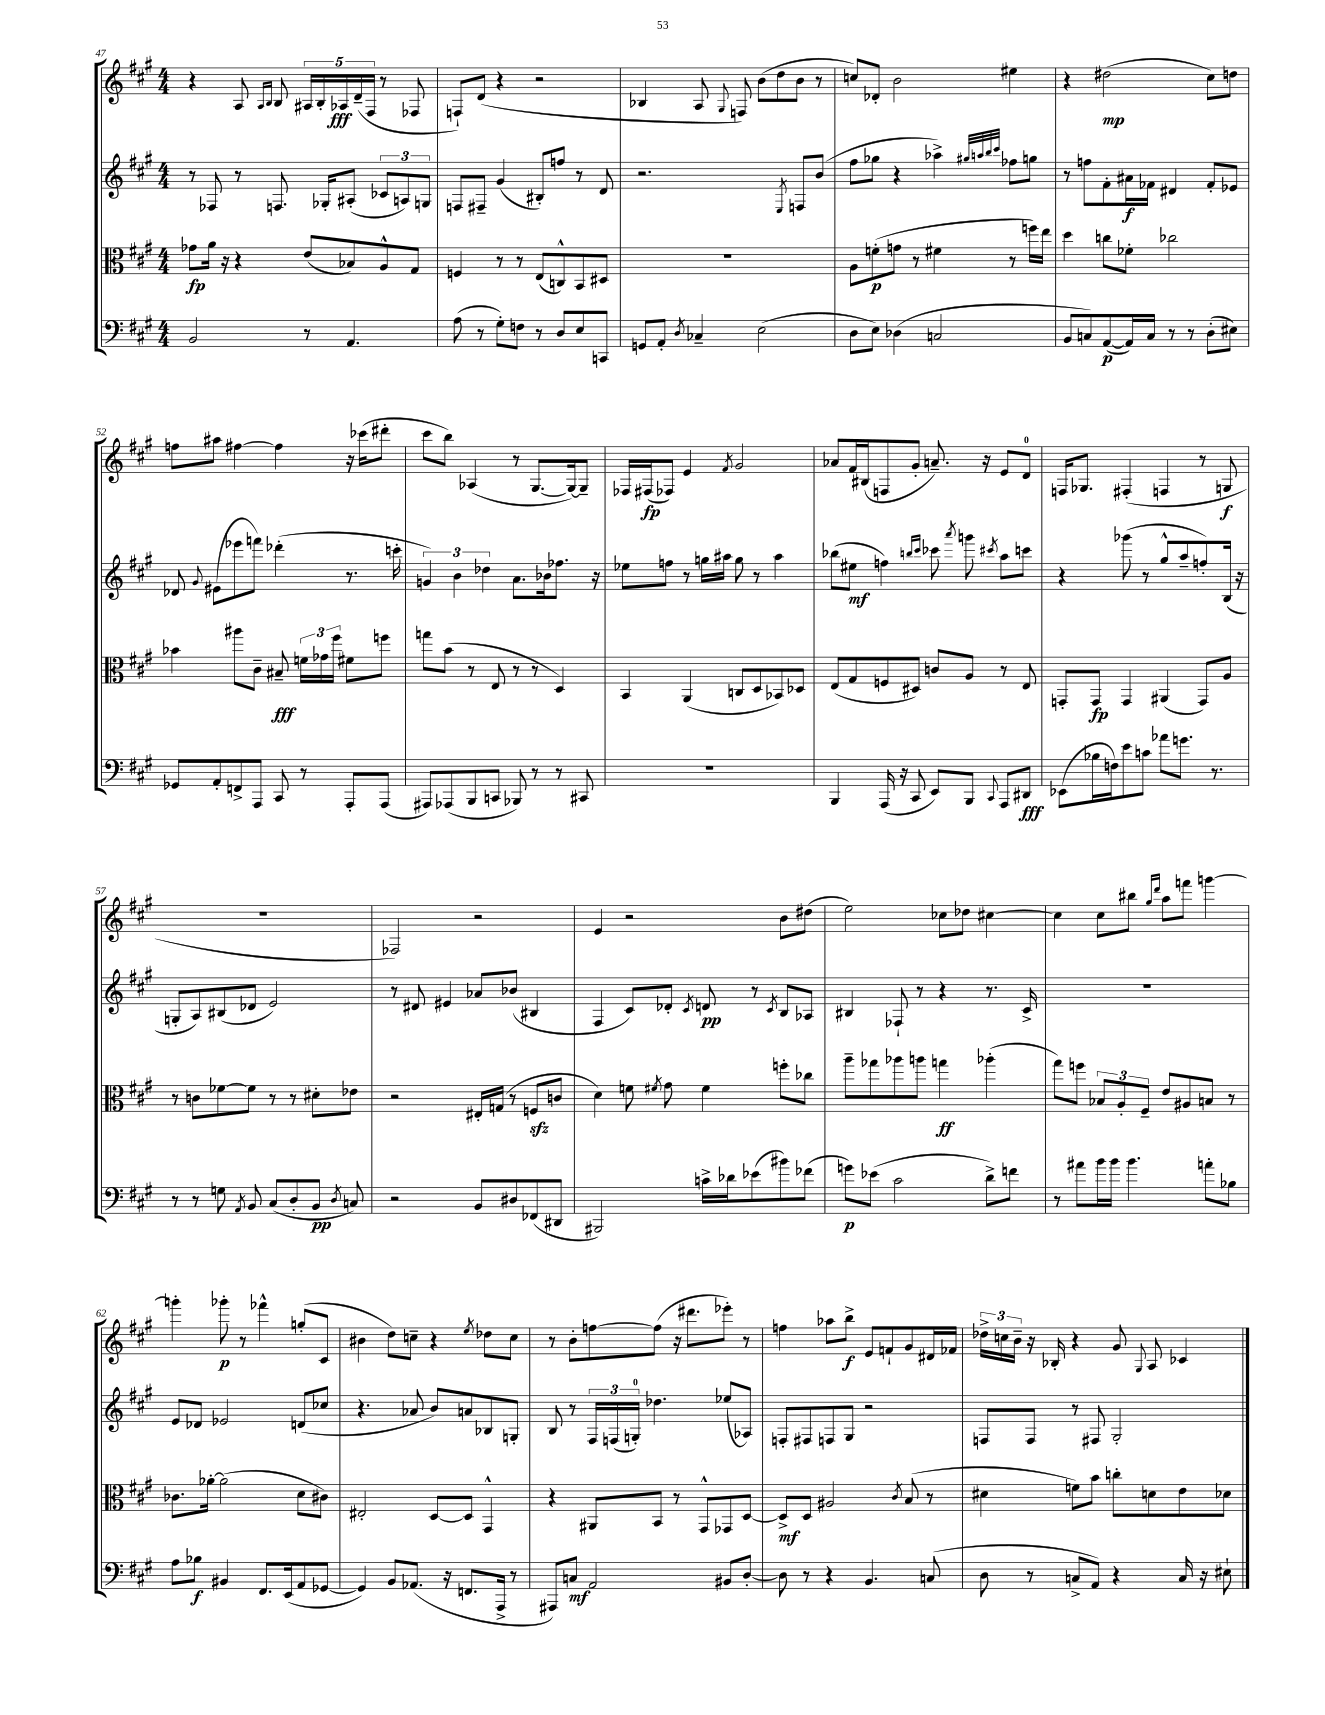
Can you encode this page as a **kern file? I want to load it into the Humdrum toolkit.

**kern	**kern	**kern	**kern
*staff4	*staff3	*staff2	*staff1
*clefF4	*clefC3	*clefG2	*clefG2
*k[f#c#g#]	*k[f#c#g#]	*k[f#c#g#]	*k[f#c#g#]
*M4/4	*M4/4	*M4/4	*M4/4
2BB	8g-	8r	4r
.	16a	8F-	.
.	16r	.	.
.	4r	8r	8A
.	.	.	16qqA
.	.	.	16qqB
.	.	8.F	8B
8r	(8e	.	20A#
.	.	.	20B'
.	.	16G-'	.
.	.	.	20A-
4.AA	8B-)	(8A#'	.
.	.	.	(20d~
.	.	.	20F#
.	8A^^	12c-	8r
.	.	12A)	.
.	8G#	.	8F-
.	.	12G	.
=	=	=	=
(8A	4F	8F	8F`)
8r	.	8F#~	(8d
8G#')	8r	(4g#	4r
8F	8r	.	.
8r	(8E	8B#')	2r
8D	8C^^)	8ff	.
8E	8BB	8r	.
8CC	8D#	8d	.
=	=	=	=
8GG	1r	2.r	4B-
8AA'	.	.	.
8qD	.	.	.
4C-~	.	.	8A
.	.	.	8qqG#
.	.	.	8F)
(2E	.	.	(8b
.	.	.	8dd
.	.	8qE	.
.	.	8F	8b
.	.	(8b	8r
=	=	=	=
8D	8A	8ff#	8cc)
8E)	(8f'	8gg-	8d-'
(4D-	8g	4r	2b
.	8r	.	.
2C	4f#	4aa-^)	.
.	.	32qqgg#	.
.	.	32qqaa	.
.	.	32qqbb	.
.	.	32qqccc#	.
.	8r	8ff-	4ee#
.	16ff)	8gg	.
.	16ee	.	.
=	=	=	=
8BB	4dd	8r	4r
8C)	.	8ff	.
([8AA	8cc	8f#'	(2dd#
16AA])	8f-'	16a#	.
16C	.	16f-	.
8r	2cc-	4d#	.
8r	.	.	.
(8D'	.	8f-'	8cc#)
8E#)	.	8e-	8dd
=	=	=	=
8GG-	4b-	8d-	8ff
.	.	8qqg#	.
8AA'	.	(8e#	8aa#
8FF^	8aa#	8eee-	[4ff#
8AAA	8c#~	8fff)	.
8CC#	8B#~	(4ddd-'	4ff#]
8r	24f	.	.
.	24g-	.	.
.	24ff#	.	.
8AAA'	8f#	8.r	16r
.	.	.	(16ccc-
(8AAA	8ff	.	8ddd#'
.	.	16ccc'	.
=	=	=	=
8AAA#)	8gg	6g)	8ccc#
(8AAA-	(8b	.	8bb)
.	.	6b	.
8BBB	8r	.	(4A-
.	.	6dd-	.
8CC	8E	.	.
8BBB-)	8r	8.a	8r
8r	8r	.	[8.G#
.	.	16b-	.
8r	4D)	8.ff-	.
.	.	.	16G#_)
8CC#	.	.	8G#~]
.	.	16r	.
=	=	=	=
1r	4BB	8ee-	16F-
.	.	.	(16F#
.	.	8ff	8F-)
.	(4AA	8r	4e
.	.	16gg	.
.	.	16aa#	.
.	.	.	8qf#
.	8C	8gg	2g#
.	8D	8r	.
.	8BB-)	4aa#	.
.	8D-	.	.
=	=	=	=
4BBB	(8E	(8bb-	8a-
.	8G#	8ee#	16f#
.	.	.	(16B#
(16AAA	8F	4ff)	8F
16r	.	.	.
8CC#	8D#)	.	8g#'
.	.	16qqbb	.
.	.	16qqccc#	.
8EE)	8c	8ccc-	8.a~)
.	.	8qaaa	.
8BBB	8A	8ggg	.
.	.	.	16r
8qqCC#	.	8qccc#	.
8AAA	8r	8aa	8e
8DD#	8E	8ccc	8d
=	=	=	=
(8EE-	8GG'	4r	16F
.	.	.	8.G-
16B-	8GG	.	.
16F)	.	.	.
8e	4GG	(8ggg-	(4F#'
8c	.	8r	.
8a-	(4AA#	8gg#^^	4F
8.g	.	8aa~	.
.	8GG)	8ff')	8r
8.r	.	.	.
.	8A	(16B	8G
.	.	16r	.
=	=	=	=
8r	8r	8G'	1r
8r	8c	8A)	.
8G	[8f-	(8B#	.
8qAA	.	.	.
8BB	8f-]	8d-	.
(8C#	8r	2e)	.
8D'	8r	.	.
8BB	8d#'	.	.
8qD	.	.	.
8C)	8e-	.	.
=	=	=	=
2r	2r	8r	2F-)
.	.	8d#	.
.	.	4e#	.
8BB	16E#'	8a-	2r
.	(16G	.	.
8D#	8r	(8b-	.
(8FF-	8F	4B#	.
8DD#	8c	.	.
=	=	=	=
2BBB#)	4d)	4F#	4e
.	8f	8c#)	2r
.	8qf#	.	.
.	8g#	8d-'	.
.	.	8qc#	.
16c^	4f#	8d	.
16d-	.	.	.
(8e-	.	8r	.
.	.	8qc#	.
8b#)	8ff'	8B	8b
(8f-	8cc-	8A-	(8dd#
=	=	=	=
8g)	8aa~	4B#	2ee)
(8e-	8gg-	.	.
2c#	8aa-	8F-`	.
.	8aa	8r	.
.	4gg	4r	8cc-
.	.	.	8dd-
8d^)	(4aa-'	8.r	[4cc#
8f	.	.	.
.	.	16c#^	.
=	=	=	=
8r	8gg#)	1r	4cc#]
8a#	8ff	.	.
16b	12B-	.	8cc#
16b	.	.	.
.	12A'	.	.
4.b	.	.	8bb#
.	12F#~	.	.
.	.	.	16qqgg#
.	.	.	16qqddd
.	8e	.	8aa
.	8A#	.	8fff
8a'	8B	.	[4ggg
8B-	8r	.	.
=	=	=	=
8A	8.c-	8e	4ggg']
8B-	.	8d-	.
.	[16a-'	.	.
4BB#	(2a-]	2e-	8ggg-'
.	.	.	8r
8.FF#	.	.	4fff-^^
(16EE	.	.	.
8AA	8d	(8d	(8gg'
[8GG-	8c#)	8cc-	8c#
=	=	=	=
4GG-])	2E#'	4.r	4b#
8BB	.	.	8dd)
(8.AA-	.	8a-	8cc~
.	[8D	8b)	4r
16r	.	.	.
8.FF	8D]	8a	.
.	.	.	8qee
.	4GG#^^	8B-	8dd-
16AAA^	.	.	.
8r	.	8G'	8cc
=	=	=	=
8AAA#)	4r	8B	8r
8C	.	8r	8b'
2AA	8AA#	24F#	[8ff
.	.	(24F	.
.	.	24G')	.
.	8BB	4.dd-	(8ff]
.	8r	.	16r
.	.	.	8.ddd#
.	8GG#^^	.	.
8BB#	8GG-	(8ee-	8eee-')
[8D'	[8D	8A-)	8r
=	=	=	=
8D]	8D^]	8F'	4ff
8r	8D	8F#	.
4r	2A#	8F	8aa-
.	.	8G#	8bb^
4.BB	.	2r	8e
.	.	.	8f`
.	8qc#	.	.
.	(8B	.	8g#
(8C	8r	.	16d#
.	.	.	16f-
=	=	=	=
8D	4d#	8F	24dd-^
.	.	.	24cc
.	.	.	24b~
8r	.	8F	16r
.	.	.	16B-'
8C^	8f)	8r	4r
8AA)	8b	8F#	.
4r	8cc'	2G#'	8g#
.	.	.	8qqG#
.	8d	.	8A
16C	8e	.	4c-
16r	.	.	.
8E#`	8d-	.	.
==	==	==	==
*-	*-	*-	*-
